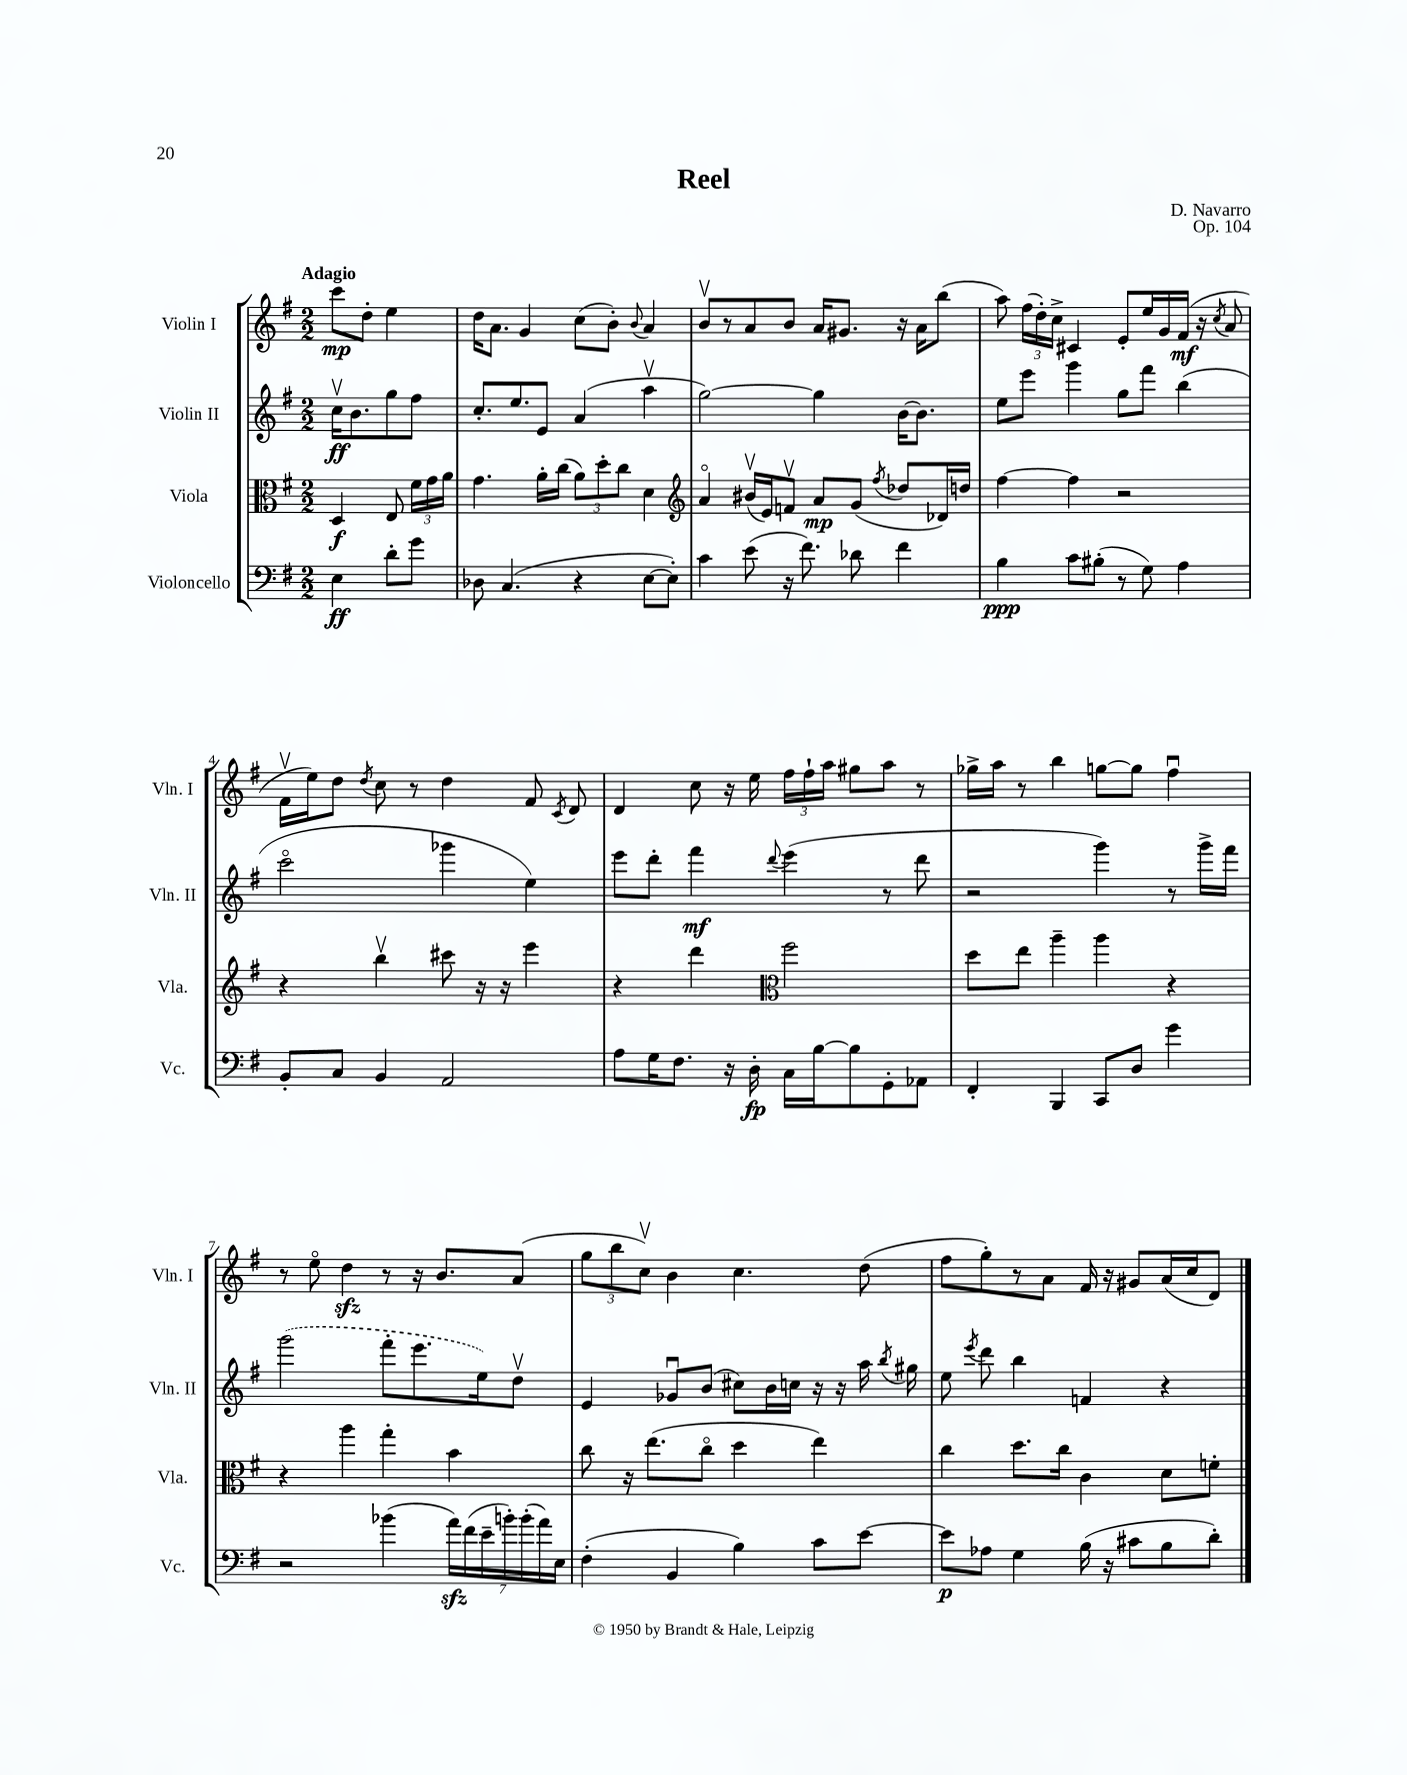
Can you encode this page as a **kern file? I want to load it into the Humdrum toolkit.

**kern	**kern	**kern	**kern
*staff4	*staff3	*staff2	*staff1
*clefF4	*clefC3	*clefG2	*clefG2
*k[f#]	*k[f#]	*k[f#]	*k[f#]
*M2/2	*M2/2	*M2/2	*M2/2
4E	4D	16ccv	8ccc
.	.	8.b	.
.	.	.	8dd'
8d'	8E	8gg	4ee
8g	24f#	8ff#	.
.	24g	.	.
.	24a	.	.
=	=	=	=
8D-	4.g	8.cc'	16dd
.	.	.	8.a
(4.C	.	.	.
.	.	8.ee	.
.	.	.	4g
.	16a'	8e	.
.	(16cc	.	.
4r	12a)	(4a	(8cc
.	12dd'	.	.
.	.	.	8b')
.	12cc	.	.
.	.	.	8qqb
[8E	4d	4aav	4a
8E'])	.	.	.
=	=	=	=
*	*clefG2	*	*
4c	4ao	[2gg)	8bv
.	.	.	8r
(8e	(16b#v	.	8a
.	16e)	.	.
16r	8fv	.	8b
8.f#)	.	.	.
.	8a	4gg]	16a
.	.	.	8.g#
8d-	(8g	.	.
.	8qff#	.	.
4f#	8dd-	[16b	16r
.	.	8.b]	16a
.	16d-)	.	(8bb
.	16dd	.	.
=	=	=	=
4B	[4ff#	8ee	8aa)
.	.	8eee	(24ff#
.	.	.	24dd')
.	.	.	24cc^
8c	4ff#]	4ggg	4c#
(8B#'	.	.	.
8r	2r	8gg	8e'
8G)	.	8fff#	16ee
.	.	.	16g
4A	.	(4bb	(16f#
.	.	.	16r
.	.	.	8qcc
.	.	.	8a
=	=	=	=
8BB'	4r	2ccco	16f#v
.	.	.	16ee)
8C	.	.	8dd
.	.	.	8qdd
4BB	4bbv	.	8cc
.	.	.	8r
2AA	8ccc#	4ggg-	4dd
.	16r	.	.
.	16r	.	.
.	4eee	4ee)	8f#
.	.	.	8qc
.	.	.	8d
=	=	=	=
8A	4r	8eee	4d
16G	.	8ddd'	.
8.F#	.	.	.
.	4ddd	4fff#	8cc
16r	.	.	16r
16D'	.	.	16ee
*	*clefC3	*	*
.	.	8qqddd	.
16C	2ff#	(4eee	24ff#
.	.	.	24ff#`
[16B	.	.	.
.	.	.	24aa
8B]	.	.	8gg#
8GG'	.	8r	8aa
8AA-	.	8ddd	8r
=	=	=	=
4FF#'	8dd	2r	16gg-^
.	.	.	16aa
.	8ee	.	8r
4BBB	4aa~	.	4bb
8CC	4aa	4ggg)	[8gg
8D	.	.	8gg]
4g	4r	8r	4ff#u
.	.	16ggg^	.
.	.	16fff#	.
=	=	=	=
2r	4r	(2ggg	8r
.	.	.	8eeo
.	4aa	.	4dd
(4b-	4gg'	8fff#'	8r
.	.	8.eee	16r
.	.	.	8.b
28a)	4b	.	.
(28f#	.	.	.
.	.	16ee)	.
28e~	.	.	.
28b')	.	.	.
.	.	8ddv	(8a
(28b'	.	.	.
28a)	.	.	.
28E	.	.	.
=	=	=	=
(4F#'	8cc	4e	12gg
.	.	.	12bb
.	16r	.	.
.	.	.	12ccv)
.	(8.ee	.	.
4BB	.	8g-u	4b
.	8cco	(8b	.
4B)	4dd	8cc#)	4.cc
.	.	16b	.
.	.	16cc	.
8c	4ee)	16r	.
.	.	16r	.
[8e	.	16aa	(8dd
.	.	8qbb	.
.	.	16gg#	.
=	=	=	=
8e]	4cc	8ee	8ff#
.	.	8qeee	.
8A-	.	8ddd	8gg')
4G	8.dd	4bb	8r
.	.	.	8a
.	16cc	.	.
(16B	4c	4f	16f#
16r	.	.	16r
8c#	.	.	8g#
8B	8d	4r	(16a
.	.	.	16cc
8d')	8f'	.	8d)
==	==	==	==
*-	*-	*-	*-
